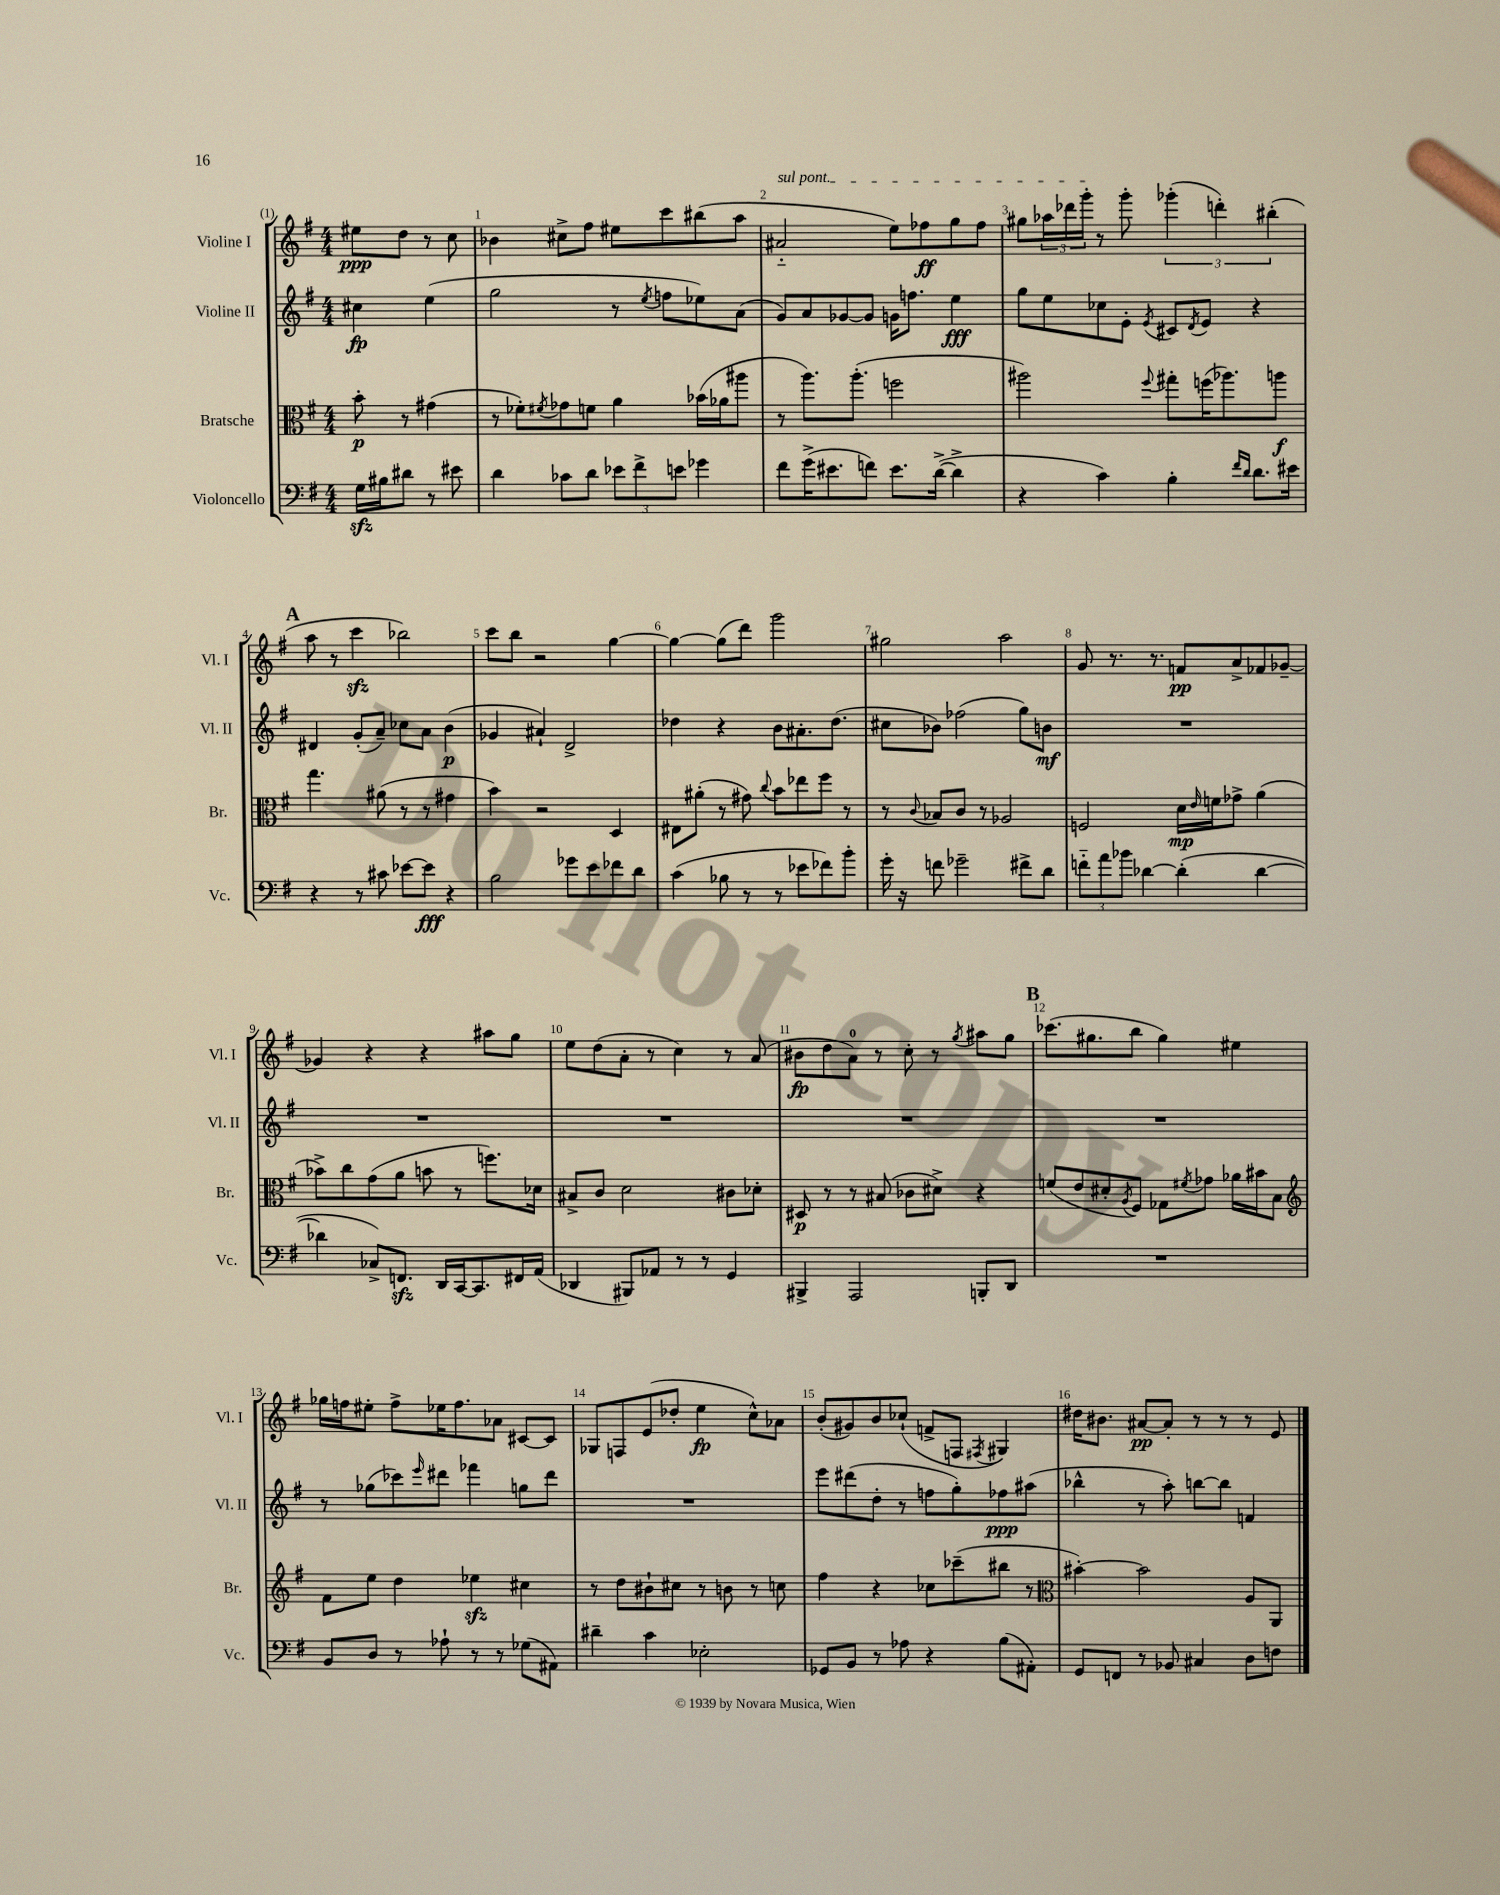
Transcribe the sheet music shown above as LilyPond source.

<<
\new StaffGroup <<
\new Staff = "s0" \with { instrumentName = "Violine I" shortInstrumentName = "Vl. I" } {
    \clef treble \key g \major \numericTimeSignature \time 4/4 \partial 2
    eis''8\ppp d''8 r8 c''8 |
    bes'4 cis''8-> fis''8 eis''8 c'''8 bis''8( a''8 |
    \once \override TextSpanner.bound-details.left.text = \markup { \italic "sul pont." } ais'2-_\startTextSpan e''8) fes''8\ff g''8 fes''8 |
    gis''8 \tuplet 3/2 { aes''16 des'''16 g'''16-.\stopTextSpan } r8 g'''8-. \tuplet 3/2 { ges'''4-.( d'''4-.) bis''4-.( } |
    \mark \markup { \bold "A" } a''8 r8 c'''4\sfz bes''2) |
    c'''8 b''8 r2 g''4~ |
    g''4~ g''8( d'''8) g'''2 |
    gis''2 a''2 |
    g'8 r8. r8. f'8\pp a'8-> fes'8 ges'8~-- |
    ges'4 r4 r4 ais''8 g''8 |
    e''8 d''8( a'8-. r8 c''4) r8 a'8( |
    bis'8\fp d''8 a'8-0) r8 c''8-. r8 \acciaccatura { g''8 } ais''8 g''8 |
    \mark \markup { \bold "B" } ces'''8.( gis''8. b''8 gis''4) eis''4 |
    ges''16 f''16 eis''8-. f''8-> ees''16 f''8. aes'8 cis'8~ cis'8 |
    ges8 f8 e'8( des''8-. e''4\fp c''8-^) aes'8 |
    b'8-.( gis'8) b'8 ces''8-!( f'8-> f8 \acciaccatura { fis8 } gis4) |
    dis''16 bis'8. ais'8~\pp ais'8-. r8 r8 r8 e'8 \bar "|." |
}
\new Staff = "s1" \with { instrumentName = "Violine II" shortInstrumentName = "Vl. II" } {
    \clef treble \key g \major \numericTimeSignature \time 4/4 \partial 2
    cis''4\fp e''4( |
    g''2 r8 \acciaccatura { e''8 } f''8 ees''8) a'8( |
    g'8) a'8 ges'8~ ges'8 g'16 f''8. e''4\fff |
    g''8 e''8 ces''8 e'8-. \acciaccatura { e'8 } cis'8 \acciaccatura { d'8 } e'8 r4 |
    \mark \markup { \bold "A" } dis'4 g'8-.( a'8--) ces''8 a'8 b'4\p( |
    ges'4 ais'4-!) d'2-> |
    des''4 r4 b'8 ais'8.-. des''8.( |
    cis''8 bes'8) fes''2( g''8) b'8\mf |
    R1 |
    R1 |
    R1 |
    R1 |
    \mark \markup { \bold "B" } R1 |
    r8 ges''8( ces'''8) \grace { e'''16 } dis'''8 fes'''4 g''8 dis'''8 |
    R1 |
    e'''8 dis'''8( d''8-. r8 f''8 g''8-.) fes''8\ppp ais''8( |
    bes''4-^ r8 a''8-.) b''8~ b''8 f'4 \bar "|." |
}
\new Staff = "s2" \with { instrumentName = "Bratsche" shortInstrumentName = "Br." } {
    \clef alto \key g \major \numericTimeSignature \time 4/4 \partial 2
    b'8-.\p r8 gis'4( |
    r8 fes'8-.) \acciaccatura { fis'8 } ges'8 f'8 a'4 bes'16( aes'16 ais''8 |
    r8 a''8.) a''8.-.( f''2 |
    ais''2) \appoggiatura { fis''8 } gis''8-. f''16( aes''8.) a''8\f |
    \mark \markup { \bold "A" } g''4. ais'8( r8 r8 gis'4 |
    b'4) r2 d4 |
    eis8 ais'8-.( r8 gis'8) \appoggiatura { c''8 } b'8 ees''8 fis''8 r8 |
    r8 \appoggiatura { c'8 } bes8 c'8 r8 aes2 |
    f2 d'16\mp \grace { e'16 } f'16 ges'8-> a'4( |
    bes'8->) c''8 g'8( a'8 b'8 r8 f''8.) des'16 |
    bis8-> c'8 d'2 cis'8 des'8-. |
    dis8\p r8 r8 bis8( ces'8 dis'8->) r4 |
    \mark \markup { \bold "B" } f'8( e'8 dis'8-. \acciaccatura { a8 } fis8) ges8 \acciaccatura { fis'8 } ges'8 aes'16 bis'16 b8 |
    \clef treble fis'8 e''8 d''4 ees''4\sfz cis''4 |
    r8 d''8 bis'8-! cis''8 r8 b'8 r8 c''8 |
    fis''4 r4 ces''8 ces'''8--( bis''8 r8 |
    \clef alto bis'4~-.) bis'2 a8 a,8 \bar "|." |
}
\new Staff = "s3" \with { instrumentName = "Violoncello" shortInstrumentName = "Vc." } {
    \clef bass \key g \major \numericTimeSignature \time 4/4 \partial 2
    g16\sfz bis16 dis'8 r8 eis'8 |
    d'4 ces'8 d'8 \tuplet 3/2 { ees'8 fis'8-> e'8 } ges'4 |
    fis'8 g'16->( eis'8. f'8) eis'8. d'16~->( d'4-> |
    r4 c'4) b4-. \grace { fis'16 d'16 } d'8. eis'16 |
    \mark \markup { \bold "A" } r4 r8 cis'8 ees'8~ ees'8\fff r4 |
    b2 ges'8 e'8 fes'8 d'8 |
    c'4( bes8 r8 r8 ees'8 fes'8) b'8-. |
    g'16-. r16 f'8 ges'2-- fis'8-> d'8 |
    \tuplet 3/2 { f'8-_ a'8 bes'8 } des'4~ des'4-.( des'4~ |
    des'4 ces8->) f,8.\sfz d,16 c,16~ c,8. fis,16 a,16( |
    des,4 bis,,8) aes,8 r8 r8 g,4 |
    bis,,4-> a,,2 b,,8-. d,8 |
    \mark \markup { \bold "B" } R1 |
    b,8 d8 r8 aes8-! r8 r8 ges8( ais,8) |
    dis'4-- c'4 ees2-. |
    ges,8 b,8 r8 aes8 r4 b8( ais,8-.) |
    g,8 f,8 r8 bes,8 cis4 d8 f8 \bar "|." |
}
>>
>>
\layout { \context { \Score \override BarNumber.break-visibility = ##(#f #t #t) barNumberVisibility = #all-bar-numbers-visible } }
